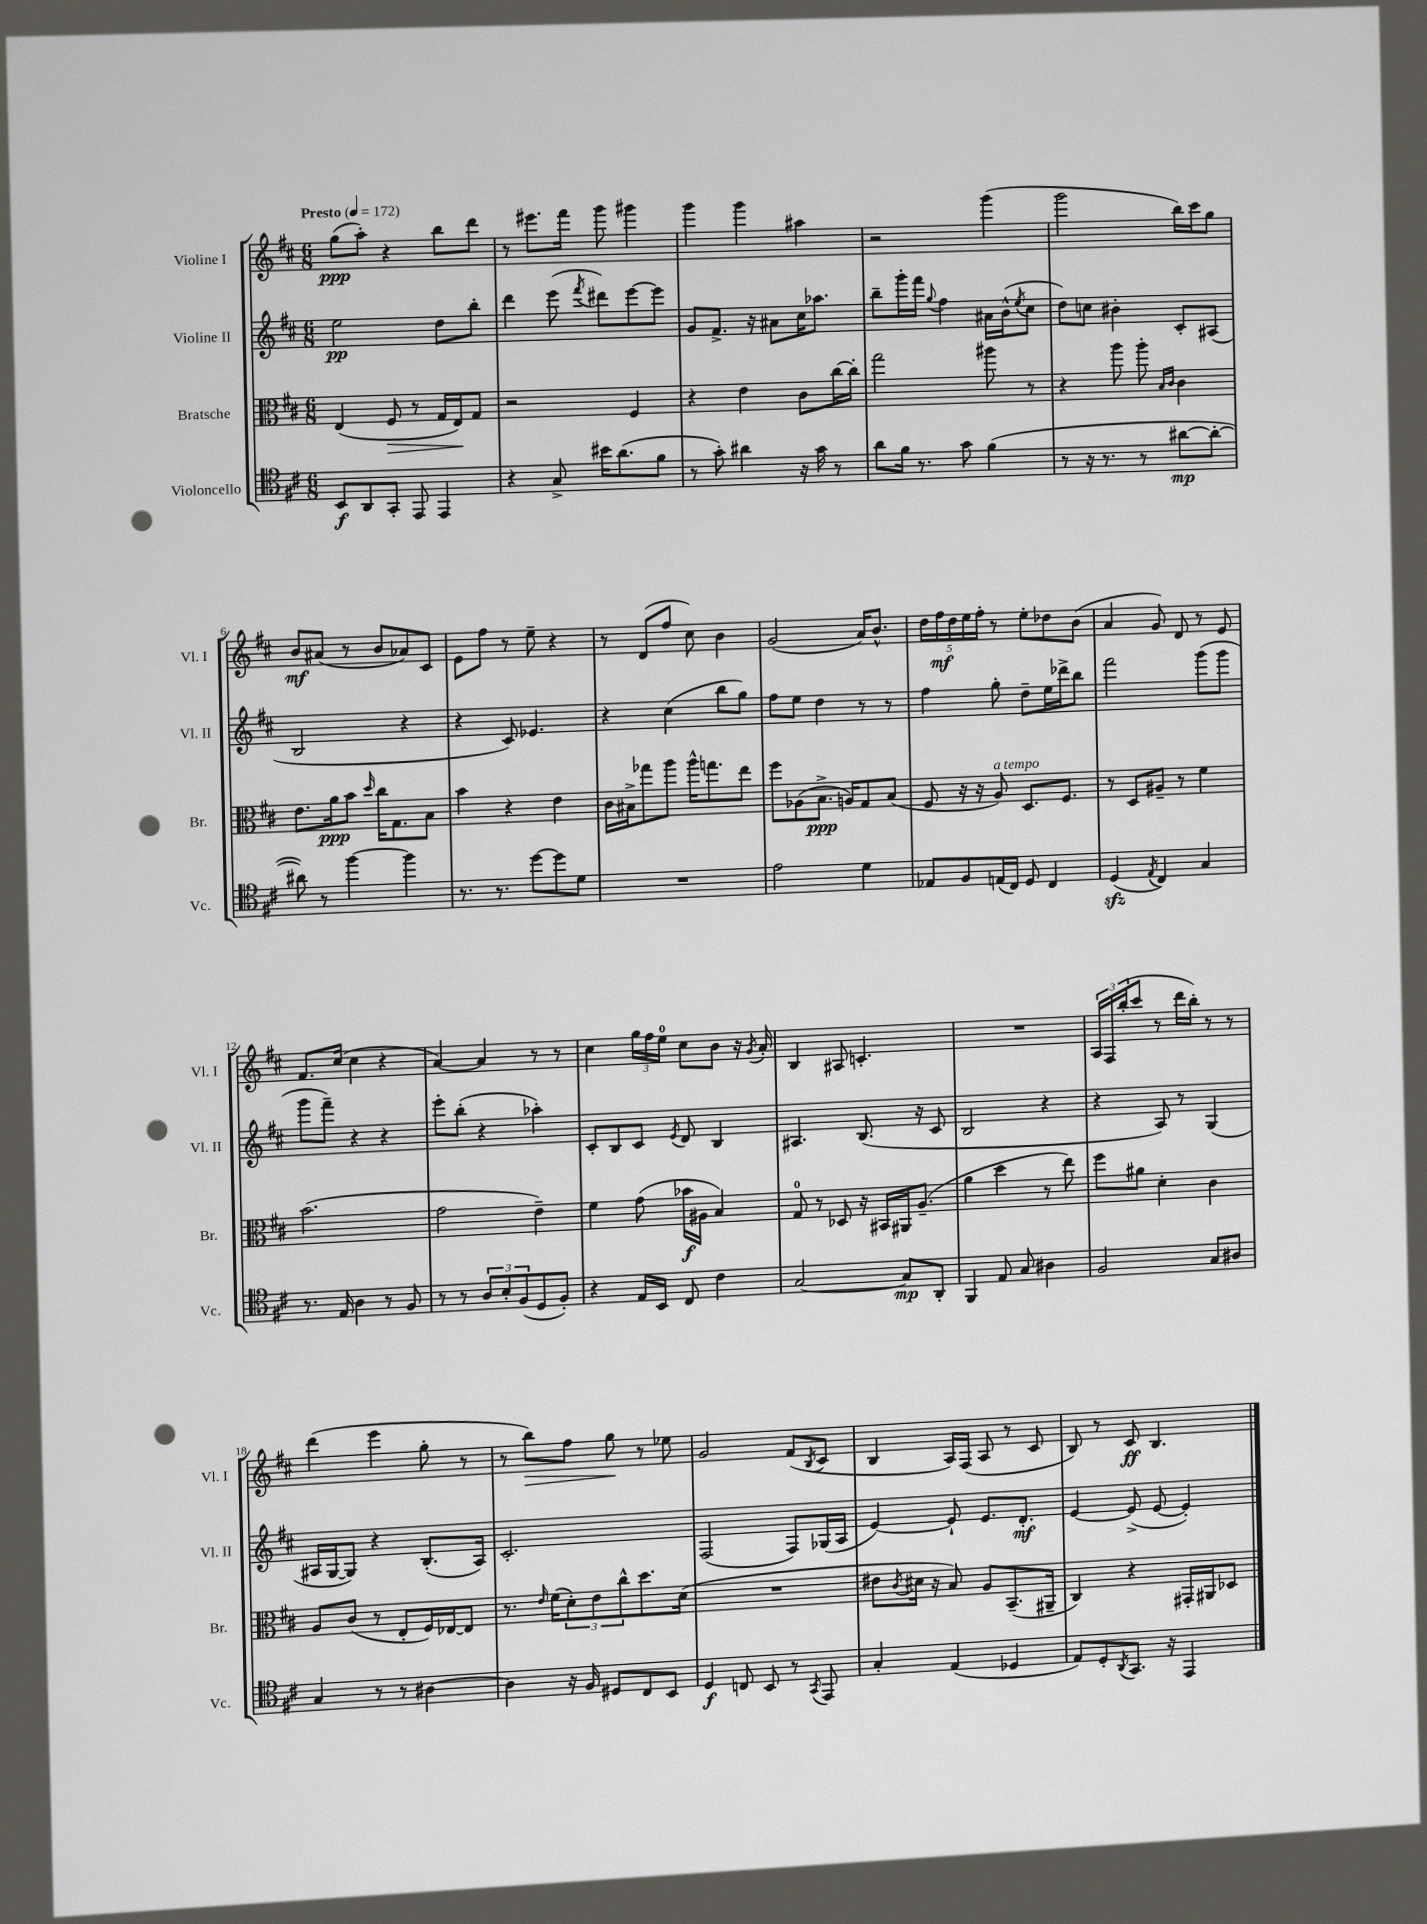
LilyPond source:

<<
\new StaffGroup <<
\new Staff = "s0" \with { instrumentName = "Violine I" shortInstrumentName = "Vl. I" } {
    \clef treble \key d \major \numericTimeSignature \time 6/8 \tempo "Presto" 4 = 172
    g''8\ppp( a''8-.) r4 b''8 d'''8 |
    r8 eis'''8. fis'''16 g'''8 gis'''4 |
    g'''4 g'''4 ais''4 |
    r2 g'''4( |
    g'''2 b''16) cis'''16 g''8 |
    b'8\mf ais'8( r8 b'8 aes'8) cis'8 |
    e'8 fis''8 r8 e''8-- r4 |
    r8 d'8( fis''8 cis''8) b'4 |
    g'2( a'16) b'8.-^ |
    \tuplet 5/4 { d''16 fis''16\mf d''16 e''16 fis''16-. } r8 e''8-. des''8 b'8( |
    a'4 g'8) d'8 r8 e'8 |
    fis'8. cis''16( cis''4 r4 |
    a'4~) a'4 r8 r8 |
    cis''4 \tuplet 3/2 { g''16 fis''16 e''16-0 } cis''8 b'8 r16 \acciaccatura { g'8 } a'16-. |
    b4 ais8 c'4.-. |
    R2. |
    \tuplet 3/2 { a16 fis16 b''16-.( } cis'''8 r8 d'''16 b''16-.) r8 r8 |
    d'''4( e'''4 g''8-. r8 |
    r8 b''8\>) fis''8 g''8\! r8 ees''8 |
    g'2 fis'8( \acciaccatura { b8 } cis'8 |
    b4 a16) fis16( a8 r8 cis'8 |
    b8) r8 cis'8\ff b4. \bar "|." |
}
\new Staff = "s1" \with { instrumentName = "Violine II" shortInstrumentName = "Vl. II" } {
    \clef treble \key d \major \numericTimeSignature \time 6/8
    e''2\pp d''8 b''8-. |
    d'''4 e'''8( \acciaccatura { fis'''8 } dis'''8) e'''8~ e'''8 |
    g'8 fis'8.-> r16 ais'8 cis''16 aes''8. |
    b''8-- g'''16-. fis'''16 \appoggiatura { g''8 } fis''4 ais'16 b'16-^( \acciaccatura { e''8 } cis''8 |
    d''8) c''8 bis'4-. cis'8-. ais8( |
    b2 r4 |
    r4 cis'8) ees'4. |
    r4 cis''4( b''8 g''8) |
    fis''8 e''8 d''4 r8 r8 |
    fis''4 g''8-. d''8-- e''16 des'''16-> b''8 |
    fis'''2 g'''8( g'''8 |
    g'''8 fis'''8--) r4 r4 |
    e'''8-. b''8-.( r4 aes''4-.) |
    cis'8-. b8 cis'8 \acciaccatura { e'8 } d'8 b4 |
    ais4. b8.( r16 cis'8 |
    b2 r4 |
    r4 a8) r8 g4( |
    ais16 g16~ g8) r4 b8.-.( ais16) |
    cis'2.-. |
    fis2( fis8) ges16( a16 |
    e'4~) e'8-! e'8. d'8.-.\mf |
    e'4~ e'8->( e'8~ e'4-.) \bar "|." |
}
\new Staff = "s2" \with { instrumentName = "Bratsche" shortInstrumentName = "Br." } {
    \clef alto \key d \major \numericTimeSignature \time 6/8
    e4( fis8\> r8 g16 e16\!) g8 |
    r2 fis4 |
    r4 e'4 cis'8 cis''16~ cis''16-. |
    g''2 ais''8 r8 |
    r4 a''8 a''8-. \grace { b16 cis'16 } cis'4 |
    e'8. a'16\ppp b'8 \grace { d''16 } cis''16 g8. b8 |
    b'4 r4 e'4 |
    cis'16 bis16-> ges''8 a''8 a''16-^ g''8. e''8 |
    fis''8 aes8( b8.->\ppp a16) g8 b8( |
    fis8 r16 r16 a8^\markup { \italic "a tempo" }) d8. fis8. |
    r8 d8 ais8-- r8 fis'4 |
    b'2.( |
    g'2 e'4--) |
    fis'4 g'8( bes'16\f ais16 b4) |
    g8-0 r8 des8 r16 bis,16 ais,16 a8.--( |
    a'4 d''4 r8 e''8) |
    fis''8 ais'8 d'4-. cis'4 |
    a8 cis'8( r8 e8-. fis16) ees16~ ees8 |
    r8. \grace { e'16 } fis'16( \tuplet 3/2 { d'8-.) e'8 cis''8-^ } d''8. d'16( |
    R2. |
    eis'8 \acciaccatura { cis'8 } dis'16 r16 b8) a8 b,8.--( ais,16-- |
    cis4) r4 gis,16-. ais,16 des8 \bar "|." |
}
\new Staff = "s3" \with { instrumentName = "Violoncello" shortInstrumentName = "Vc." } {
    \clef tenor \key d \major \numericTimeSignature \time 6/8
    b,8\f a,8 g,8-. e,8 e,4 |
    r4 g8-> bis'16 a'8.( fis'8 |
    r8 g'8-.) ais'4 r16 g'16 r8 |
    a'8 fis'16 r8. g'8 fis'4( |
    r8 r16 r8. r8 ais'8~\mp ais'8~-. |
    ais'8) r8 fis''4~ fis''4 |
    r8. r8. d''8~ d''8 d'8 |
    R2. |
    e'2 d'4 |
    ees8 fis8 e16( cis16) d8 cis4 |
    d4\sfz( \acciaccatura { e8 } cis4) g4 |
    r8. e16 a4 r8 fis8 |
    r8 r8 \tuplet 3/2 { a8 b8-. fis8( } d8 fis8-.) |
    r4 e16 b,16 cis8 cis'4 |
    g2~ g8\mp a,8-. |
    fis,4 e8 g8 ais4 |
    fis2 g8 ais8 |
    g4 r8 r8 ais4~ |
    ais4 r16 fis16 dis8 cis8 b,8 |
    d4\f c8 b,8 r8 \acciaccatura { g,8 } e,8 |
    g4-. e4( des4 |
    e8) d8-. \acciaccatura { a,8 } g,8. r16 e,4 \bar "|." |
}
>>
>>
